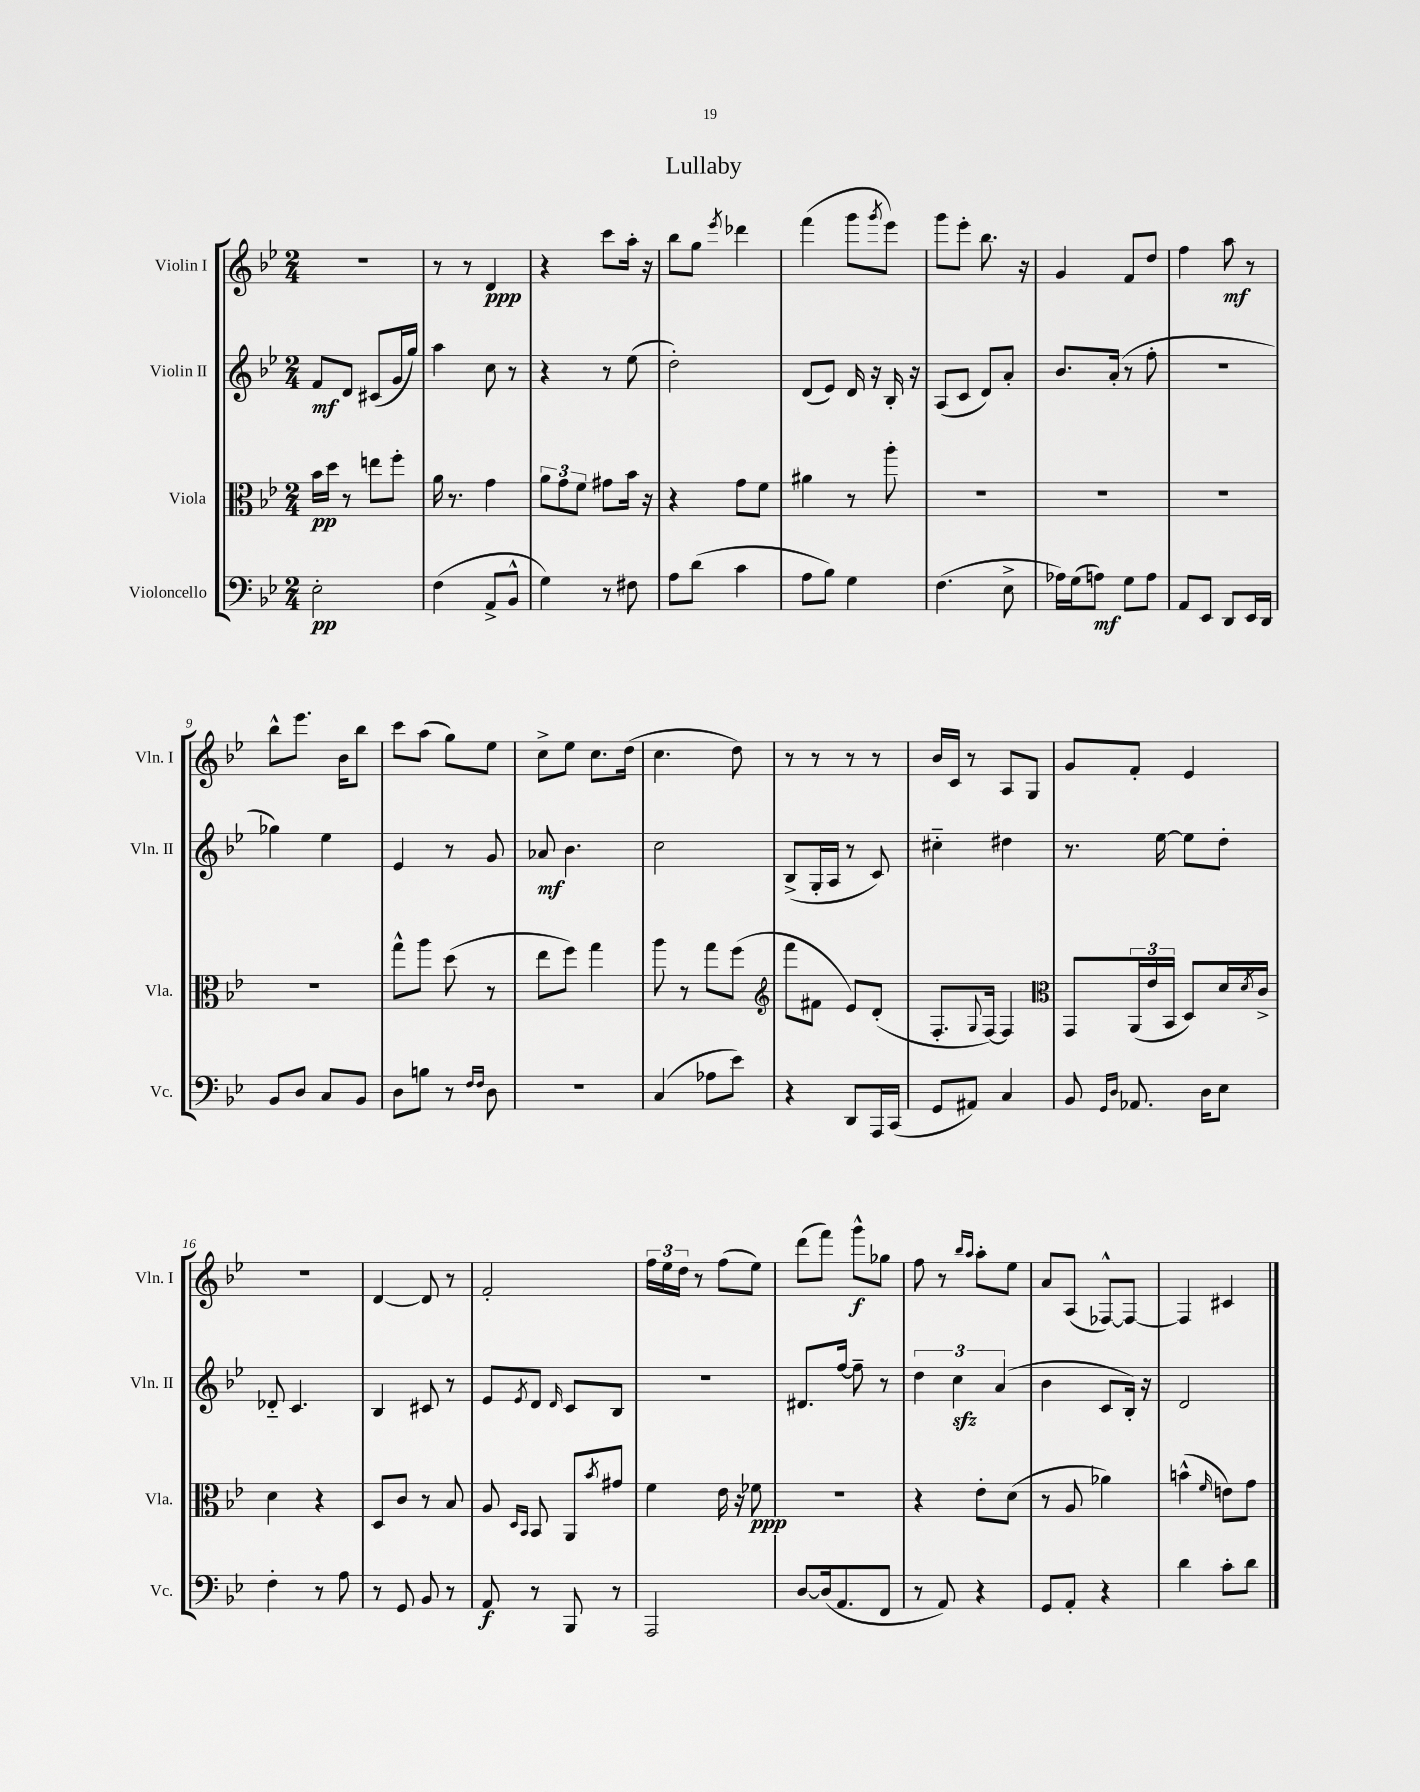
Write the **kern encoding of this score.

**kern	**kern	**kern	**kern
*staff4	*staff3	*staff2	*staff1
*clefF4	*clefC3	*clefG2	*clefG2
*k[b-e-]	*k[b-e-]	*k[b-e-]	*k[b-e-]
*M2/4	*M2/4	*M2/4	*M2/4
2E-'\	16b-\LL	8f/L	2r
.	16dd\JJ	.	.
.	8r	8d/J	.
.	8ee\L	(8c#/L	.
.	8ff'\J	16g/L	.
.	.	16gg/JJ)	.
=	=	=	=
(4F\	16a\	4aa\	8r
.	8.r	.	.
.	.	.	8r
8AA^/L	4g\	8cc\	4d/
8BB-^^/J	.	8r	.
=	=	=	=
4G\)	12a\L	4r	4r
.	12g\	.	.
.	12f\J	.	.
8r	8g#\L	8r	8ccc\L
8F#\	16b-\Jk	(8ee-\	16aa'\Jk
.	16r	.	16r
=	=	=	=
8A\L	4r	2dd'\)	8bb-\L
(8d\J	.	.	8gg\J
.	.	.	8qeee-/
4c\	8g\L	.	4ddd-\
.	8f\J	.	.
=	=	=	=
8A\L	4a#\	(8d/L	(4fff\
8B-\J)	.	8e-/J)	.
4G\	8r	16d/	8ggg\L
.	.	16r	.
.	.	.	8qggg/
.	8aa'\	16B-'/	8eee-\J)
.	.	16r	.
=	=	=	=
(4.F\	2r	(8A/L	8ggg\L
.	.	8c/J	8eee-'\J
.	.	8d/L)	8.bb-\
8E-^\	.	8a'/J	.
.	.	.	16r
=	=	=	=
16A-\LL)	2r	8.b-/L	4g/
(16G\J	.	.	.
8A\J)	.	.	.
.	.	(16a'/Jk	.
8G\L	.	8r	8f/L
8A\J	.	8ff'\	8dd/J
=	=	=	=
8AA/L	2r	2r	4ff\
8EE-/J	.	.	.
8DD/L	.	.	8aa\
16EE-/L	.	.	8r
16DD/JJ	.	.	.
=	=	=	=
8BB-/L	2r	4gg-\)	8bb-^^\L
8D/J	.	.	8.eee-\J
8C/L	.	4ee-\	.
.	.	.	16b-\LK
8BB-/J	.	.	8bb-\J
=	=	=	=
8D\L	8gg^^\L	4e-/	8ccc\L
8B\J	8aa\J	.	(8aa\J
8r	(8dd\	8r	8gg\L)
16qqF/LL	.	.	.
16qqF/JJ	.	.	.
8D\	8r	8g/	8ee-\J
=	=	=	=
2r	8ee-\L	8a-/	8cc^\L
.	8ff\J)	4.b-\	8ee-\J
.	4gg\	.	8.cc\L
.	.	.	(16dd\Jk
=	=	=	=
(4C/	8aa\	2cc\	4.cc\
.	8r	.	.
8A-\L	8gg\L	.	.
8e-\J)	(8ff\J	.	8dd\)
=	=	=	=
*	*clefG2	*	*
4r	8fff\L	(8B-^/L	8r
.	8f#\J	16G'/L	8r
.	.	16A/JJ	.
8DD/L	8e-/L)	8r	8r
16AAA/L	(8d'/J	8c/)	8r
(16CC/JJ	.	.	.
=	=	=	=
8GG/L	8.F'/L	4cc#'~\	16b-/LL
.	.	.	16c/JJ
8AA#/J)	.	.	8r
.	8qqG/	.	.
.	[16F/Jk)	.	.
4C/	4F/]	4dd#\	8A/L
.	.	.	8G/J
=	=	=	=
*	*clefC3	*	*
8BB-/	8GG/L	8.r	8g/L
16qqGG/LL	.	.	.
16qqD/JJ	.	.	.
8.AA-/	(24AA/L	.	8f'/J
.	24e-/	.	.
.	.	[16ee-\	.
.	24BB-/JJ	.	.
.	8D/L)	8ee-\]L	4e-/
16D\LK	.	.	.
8E-\J	16d/L	8dd'\J	.
.	8qd/	.	.
.	16c^/JJ	.	.
=	=	=	=
4F'\	4d\	8d-'~/	2r
.	.	4.c/	.
8r	4r	.	.
8A\	.	.	.
=	=	=	=
8r	8D/L	4B-/	[4d/
8GG/	8c/J	.	.
8BB-/	8r	8c#/	8d/]
8r	8B-/	8r	8r
=	=	=	=
8AA/	8A/	8e-/L	2f'/
.	16qqD/LL	.	.
.	16qqBB-/JJ	8qe-/	.
8r	8BB-/	8d/J	.
.	.	16qqd/	.
8BBB-/	8AA/L	8c/L	.
.	8qb-/	.	.
8r	8g#/J	8B-/J	.
=	=	=	=
2AAA/	4f\	2r	24ff\LL
.	.	.	24ee-\
.	.	.	24dd\JJ
.	.	.	8r
.	16e-\	.	(8ff\L
.	16r	.	.
.	8f-\	.	8ee-\J)
=	=	=	=
[8D/L	2r	8.d#/L	(8ddd\L
(16D/]k	.	.	8fff\J)
8.AA/	.	[16ff/Jk	.
.	.	8ff~\]	8ggg^^\L
8FF/J	.	8r	8gg-\J
=	=	=	=
8r	4r	6dd\	8ff\
8AA/)	.	.	8r
.	.	6cc\	.
.	.	.	16qqbb-/LL
.	.	.	16qqaa/JJ
4r	8e-'\L	.	8aa'\L
.	.	(6a/	.
.	(8d\J	.	8ee-\J
=	=	=	=
8GG/L	8r	4b-\	8a/L
8AA'/J	8A/	.	(8A/J
4r	4a-\)	8c/L	[8F-^^/L)
.	.	16B-'/Jk)	8F-/_J
.	.	16r	.
=	=	=	=
4d\	(4b^^\	2d/	4F-/]
.	16qqf/	.	.
8c'\L	8e\L)	.	4c#/
8d\J	8g\J	.	.
==	==	==	==
*-	*-	*-	*-
